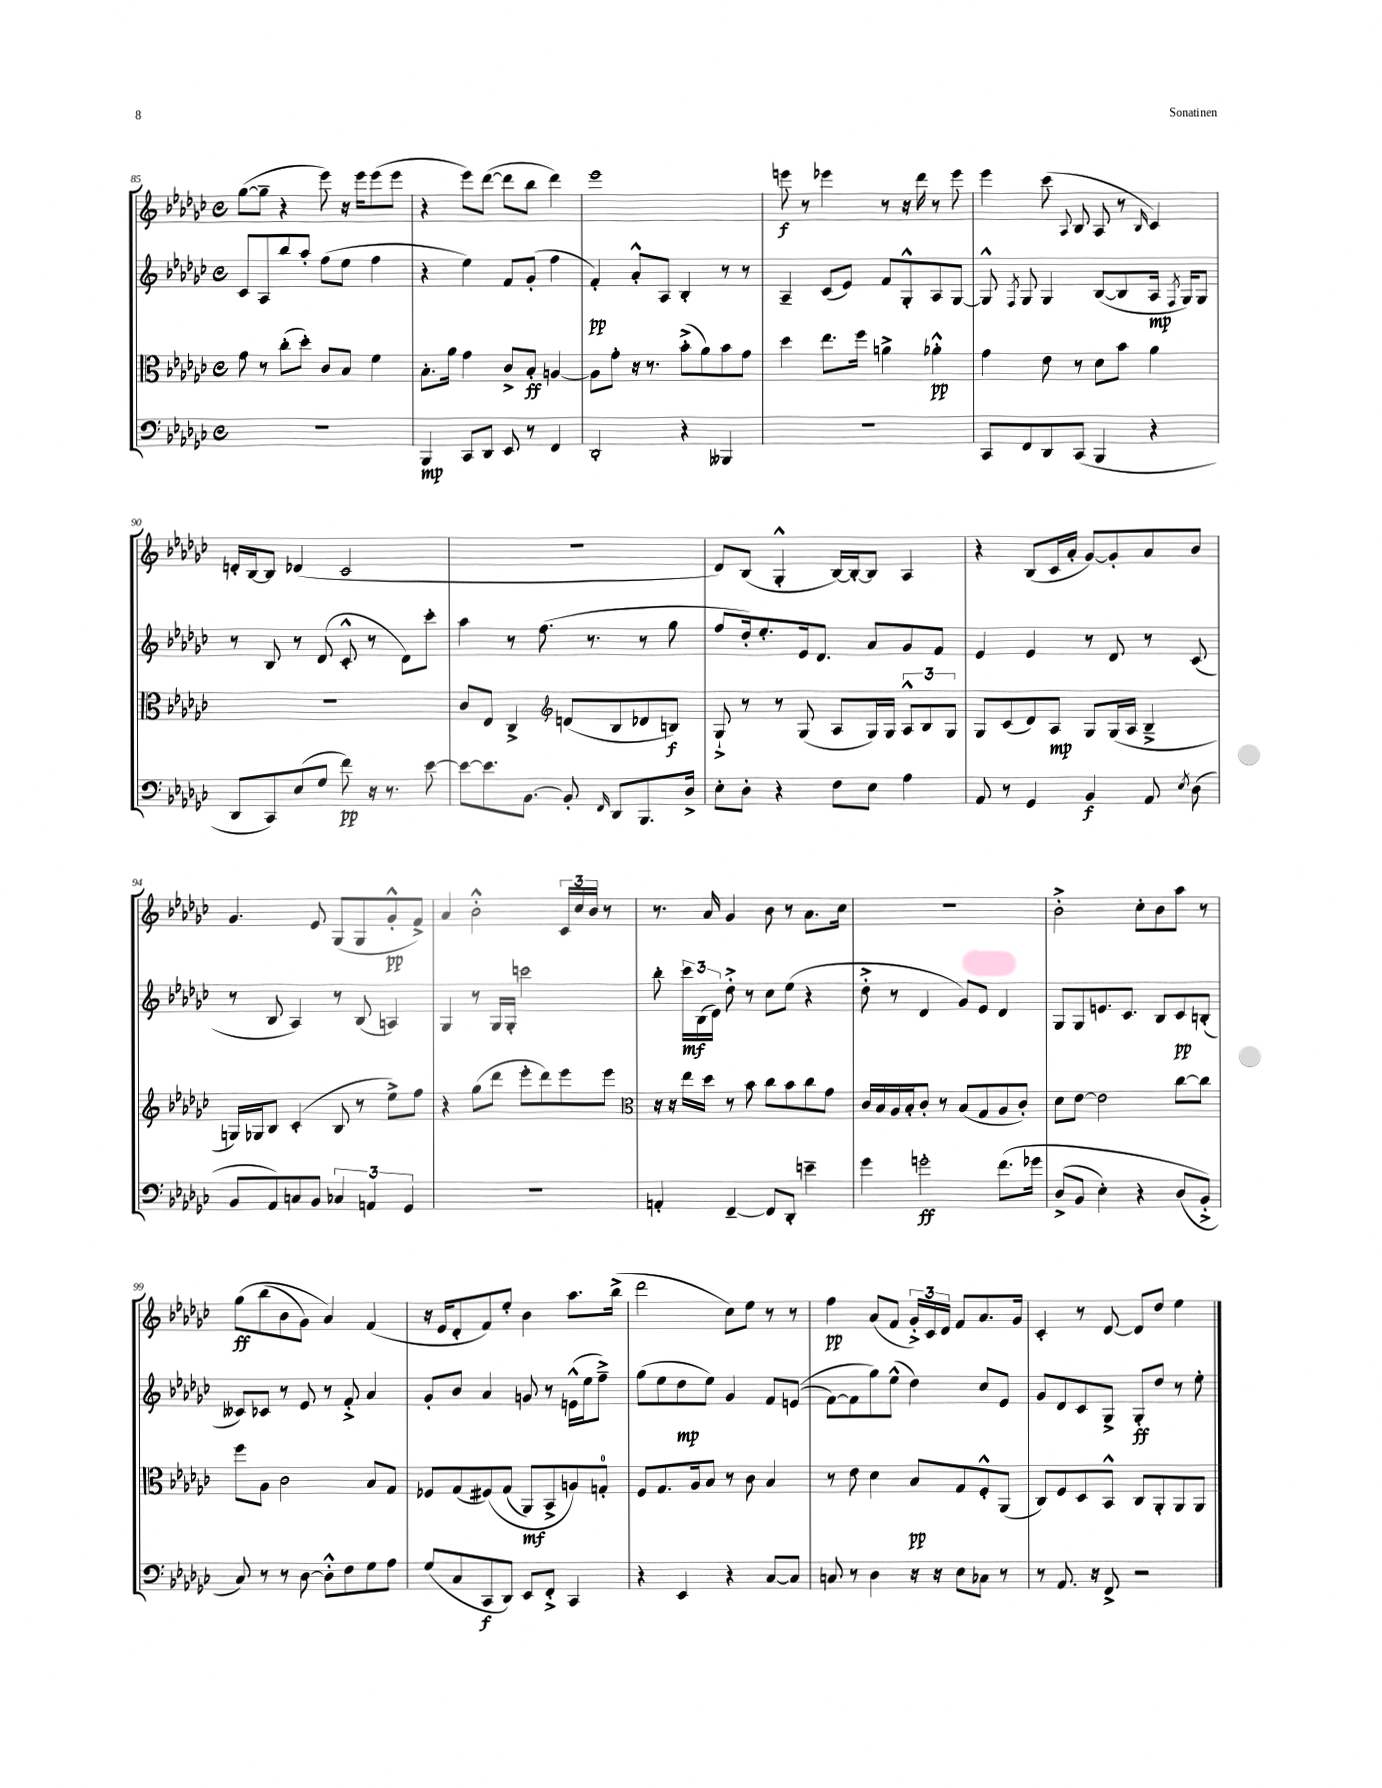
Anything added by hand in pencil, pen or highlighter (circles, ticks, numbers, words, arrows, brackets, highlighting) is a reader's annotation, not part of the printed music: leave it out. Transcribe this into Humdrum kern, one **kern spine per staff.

**kern	**kern	**kern	**kern
*staff4	*staff3	*staff2	*staff1
*clefF4	*clefC3	*clefG2	*clefG2
*k[b-e-a-d-g-c-]	*k[b-e-a-d-g-c-]	*k[b-e-a-d-g-c-]	*k[b-e-a-d-g-c-]
*M4/4	*M4/4	*M4/4	*M4/4
*met(c)	*met(c)	*met(c)	*met(c)
1r	8g-\	8c-/L	([8gg-\L
.	8r	8A-/	8gg-~\]J
.	(8cc-'\L	8bb-/	4r
.	8dd-'\J)	8aa-'/J	.
.	8c-/L	(8ff\L	8eee-\)
.	8B-/J	8ee-\J	16r
.	.	.	16eee-\LK
.	4f\	4ff\	(8eee-\
.	.	.	8eee-\J
=	=	=	=
4BBB-/	8.B-'\L	4r	4r
.	16a-\Jk	.	.
8CC-/L	4g-\	4ee-\)	8eee-\L)
8DD-/J	.	.	([8ddd-\J
8EE-/	8c-^/L	8f/L	8ddd-\]L
8r	8B-'/J	(8g-'/J	8bb-\J
4FF/	[4A/	4ff\	4ddd-\)
=	=	=	=
2DD-'/	8A\]L	4f'/)	1eee-
.	8g-'\J	.	.
.	16r	8a-'^^/L	.
.	8.r	.	.
.	.	8A-/J	.
4r	(8b-'^\L	4B-'/	.
.	8a-\)	.	.
4BBB--/	8b-\	8r	.
.	8g-\J	8r	.
=	=	=	=
1r	4dd-\	4A-~/	8eee\
.	.	.	8r
.	8.ee-\L	(8c-/L	4eee-\
.	.	8e-/J)	.
.	16ff\Jk	.	.
.	4a^\	8f/L	8r
.	.	8G-'^^/	16r
.	.	.	16ddd-\
.	4a-'^^\	8A-/	8r
.	.	[8G-/J	8eee-\
=	=	=	=
8CC-/L	4g-\	8G-^^/]	4eee-\
.	.	8qF/	.
8FF/	.	8G-/	.
8DD-/	8e-\	4G-/	(8ccc-\
.	.	.	8qqA-/
(8CC-/J	8r	.	8B-/
4BBB-/	8d-\L	([8B-/L	8A-/
.	8b-\J	8B-/]	8r
.	.	.	16qqB-/
4r	4a-\	16A-/Jk	4c-/)
.	.	8qF/	.
.	.	16G-/LK)	.
.	.	8G-/J	.
=	=	=	=
8DD-/L	1r	8r	16d'/LL
.	.	.	[16B-/J
8CC-/)	.	8B-/	8B-/]J
(8E-/	.	8r	(4d-/
8G-/J	.	(8d-/	.
8f\)	.	8c-'^^/	2c-/
16r	.	8r	.
8.r	.	.	.
.	.	8d-\L)	.
[8e-\	.	8ccc-'\J	.
=	=	=	=
8e-\_L	8c-/L	4aa-\	1r
8.e-\]	8E-/J	.	.
.	4C-^/	8r	.
[8.BB-\J	.	.	.
.	.	(8.ff\	.
*	*clefG2	*	*
8BB-'/]	(8d/L	.	.
.	.	8.r	.
16qqFF/	.	.	.
8DD-/L	8B-/	.	.
8.BBB-/	8d-/	8r	.
.	8B/J)	8gg-\	.
16D-^/Jk	.	.	.
=	=	=	=
8E-'\L	8G-`^/	8ff/L	8d-/L)
8D-'\J	8r	16dd-'/k)	(8B-/J
.	.	8.ee-'/	.
4r	8r	.	4G-'^^/
.	(8G-/	16e-/k	.
.	.	8.d-/J	.
8F\L	8A-/L	.	[16B-/LL)
.	.	.	16B-'/_J
8E-\J	16G-/L)	8a-/L	8B-/]J
.	16G-/JJ	.	.
4A-\	12A-^^/L	8g-/	4A-/
.	12B-/	.	.
.	.	8f/J	.
.	12G-/J	.	.
=	=	=	=
8AA-/	8G-/L	4e-/	4r
8r	(8c-/	.	.
4GG-/	8d-/)	4e-/	(8B-/L
.	8A-/J	.	16c-/L
.	.	.	16a-'/JJ
4BB-/	8G-/L	8r	[8g-/L)
.	(16G-/L	8d-/	8g-'/]
.	16A-/JJ	.	.
8AA-/	4B-~^/	8r	8a-/
8qE-/	.	.	.
(8D-\	.	(8c-/	8b-/J
=	=	=	=
8BB-/L	16G/LL)	8r	4.g-/
.	16G-/J	.	.
8AA-/)	8B-/J	8B-/	.
8C/	(4c-'/	4A-/)	.
8BB-/J	.	.	8e-/
6C-/	8B-/	8r	(8G-/L
.	8r	(8B-/	8G-/
6AA/	.	.	.
.	8ee-^\L)	4A/)	8g-'^^/
6GG-/	.	.	.
.	8ff\J	.	8f^/J)
=	=	=	=
1r	4r	4G-/	4a-/
.	(8gg-\L	8r	2b-'^^\
.	8ddd-\J	16G-/LL	.
.	.	16G-'/JJ	.
.	8eee-'\L	2ccc\	.
.	8ddd-\)	.	.
.	8eee-\	.	24c-/LL
.	.	.	24cc-/
.	.	.	24b-/JJ
.	8eee-\J	.	8r
=	=	=	=
*	*clefC3	*	*
4AA'/	16r	8bb-'\	8.r
.	16r	.	.
.	16ee-\LL	24ccc-\LL	.
.	.	(24B-\	.
.	16dd-\JJ	.	16a-/
.	.	24d-\JJ)	.
[4FF~/	8r	8dd-'^\	4g-/
.	8b-\	8r	.
8FF/]L	8cc-\L	8cc-\L	8b-\
8DD-'/J	8b-\	(8ee-\J	8r
4e~\	8cc-\	4r	8.a-\L
.	8g-\J	.	.
.	.	.	16cc-\Jk
=	=	=	=
4g-\	16c-/LL	8dd-'^\	1r
.	16B-/	.	.
.	16A-/	8r	.
.	16B-'/J	.	.
2g'\	8c-'/J	4d-/	.
.	8r	.	.
.	(8B-/L	8g-/L)	.
.	8G-/	8e-/J	.
&(8.f\L	8A-/	4d-/	.
.	8c-'/J)	.	.
16g-\Jk	.	.	.
=	=	=	=
(8D-^/L	8d-\L	8G-/L	2b-'^\
8BB-/J	[8e-\J	8G-/	.
4E-'\)	2e-\]	8.e/	.
.	.	8.c-/J	.
4r	.	.	8cc-'\L
.	.	8B-/L	8b-\
(8D-/L	[8cc-\L	8c-/	8aa-\J
8BB-'^/J&)	8cc-\]J	(8B'/J	8r
=	=	=	=
8C-/)	8ff\L	8c--/L)	&(8gg-\L
8r	8A-\J	8c-/J	(8bb-\
8r	2c-\	8r	8b-\
[8D-\	.	8e-/	8g-\J)
8D-'^^\]L	.	8r	4a-/&)
8F\	.	8f'^/	.
8G-\	8B-/L	4a-/	(4f/
8A-\J	8G-/J	.	.
=	=	=	=
(8G-/L	8F-/L	8g-'/L	16r
.	.	.	16e-/LK
8C-/	(8G-/	8b-/J	8d-'/
8CC-/	&(8F#/)	4a-/	8f/)
8DD-/J)	(8G-/J	.	8ee-'/J
8EE-/L	8AA-/L)	8g/	4b-\
8FF'^/J	8BB-^/	8r	.
4CC-/	8A/&)	(16e^^\LL	8.aa-\L
.	.	16ee-\J	.
.	8G'/J	8ff~^\J)	.
.	.	.	(16bb-^\Jk
=	=	=	=
4r	8F/L	(8gg-\L	2ddd-\
.	8.G-/	8ee-\	.
4EE-/	.	8dd-\	.
.	16A-/k	.	.
.	8B-/J	8ee-\J)	.
4r	8r	4g-/	8cc-\L)
.	8c-\	.	8ee-\J
[8C-/L	4B-/	8f/L	8r
8C-/]J	.	&((8e/J	8r
=	=	=	=
8C/	8r	[8f\L)	4ff\
8r	8e-\	8f\]	.
4D-\	4d-\	8gg-\&)	(8a-/L
.	.	(8ee-^^\J	8f/J
16r	8B-/L	4dd-\)	24g-'^/LL)
.	.	.	24c-/
16r	.	.	.
.	.	.	24d-/JJ
8E-\L	8G-/	.	8f/L
8C-\J	8F'^^/	8cc-/L	8.a-/
8r	(8AA-/J	8e-/J	.
.	.	.	16g-/Jk
=	=	=	=
8r	8C-/L)	8g-/L	4c-'/
8.AA-/	8F/	8d-/	.
.	8D-/	8c-/	8r
16r	.	.	.
8FF^/	8BB-^^/J	8G-^/J	[8d-/
2r	8C-/L	8G-'/L	8d-/]L
.	8AA-'/	8dd-/J	8dd-/J
.	8AA-/	8r	4ee-\
.	8AA-/J	8ee-'\	.
==	==	==	==
*-	*-	*-	*-
